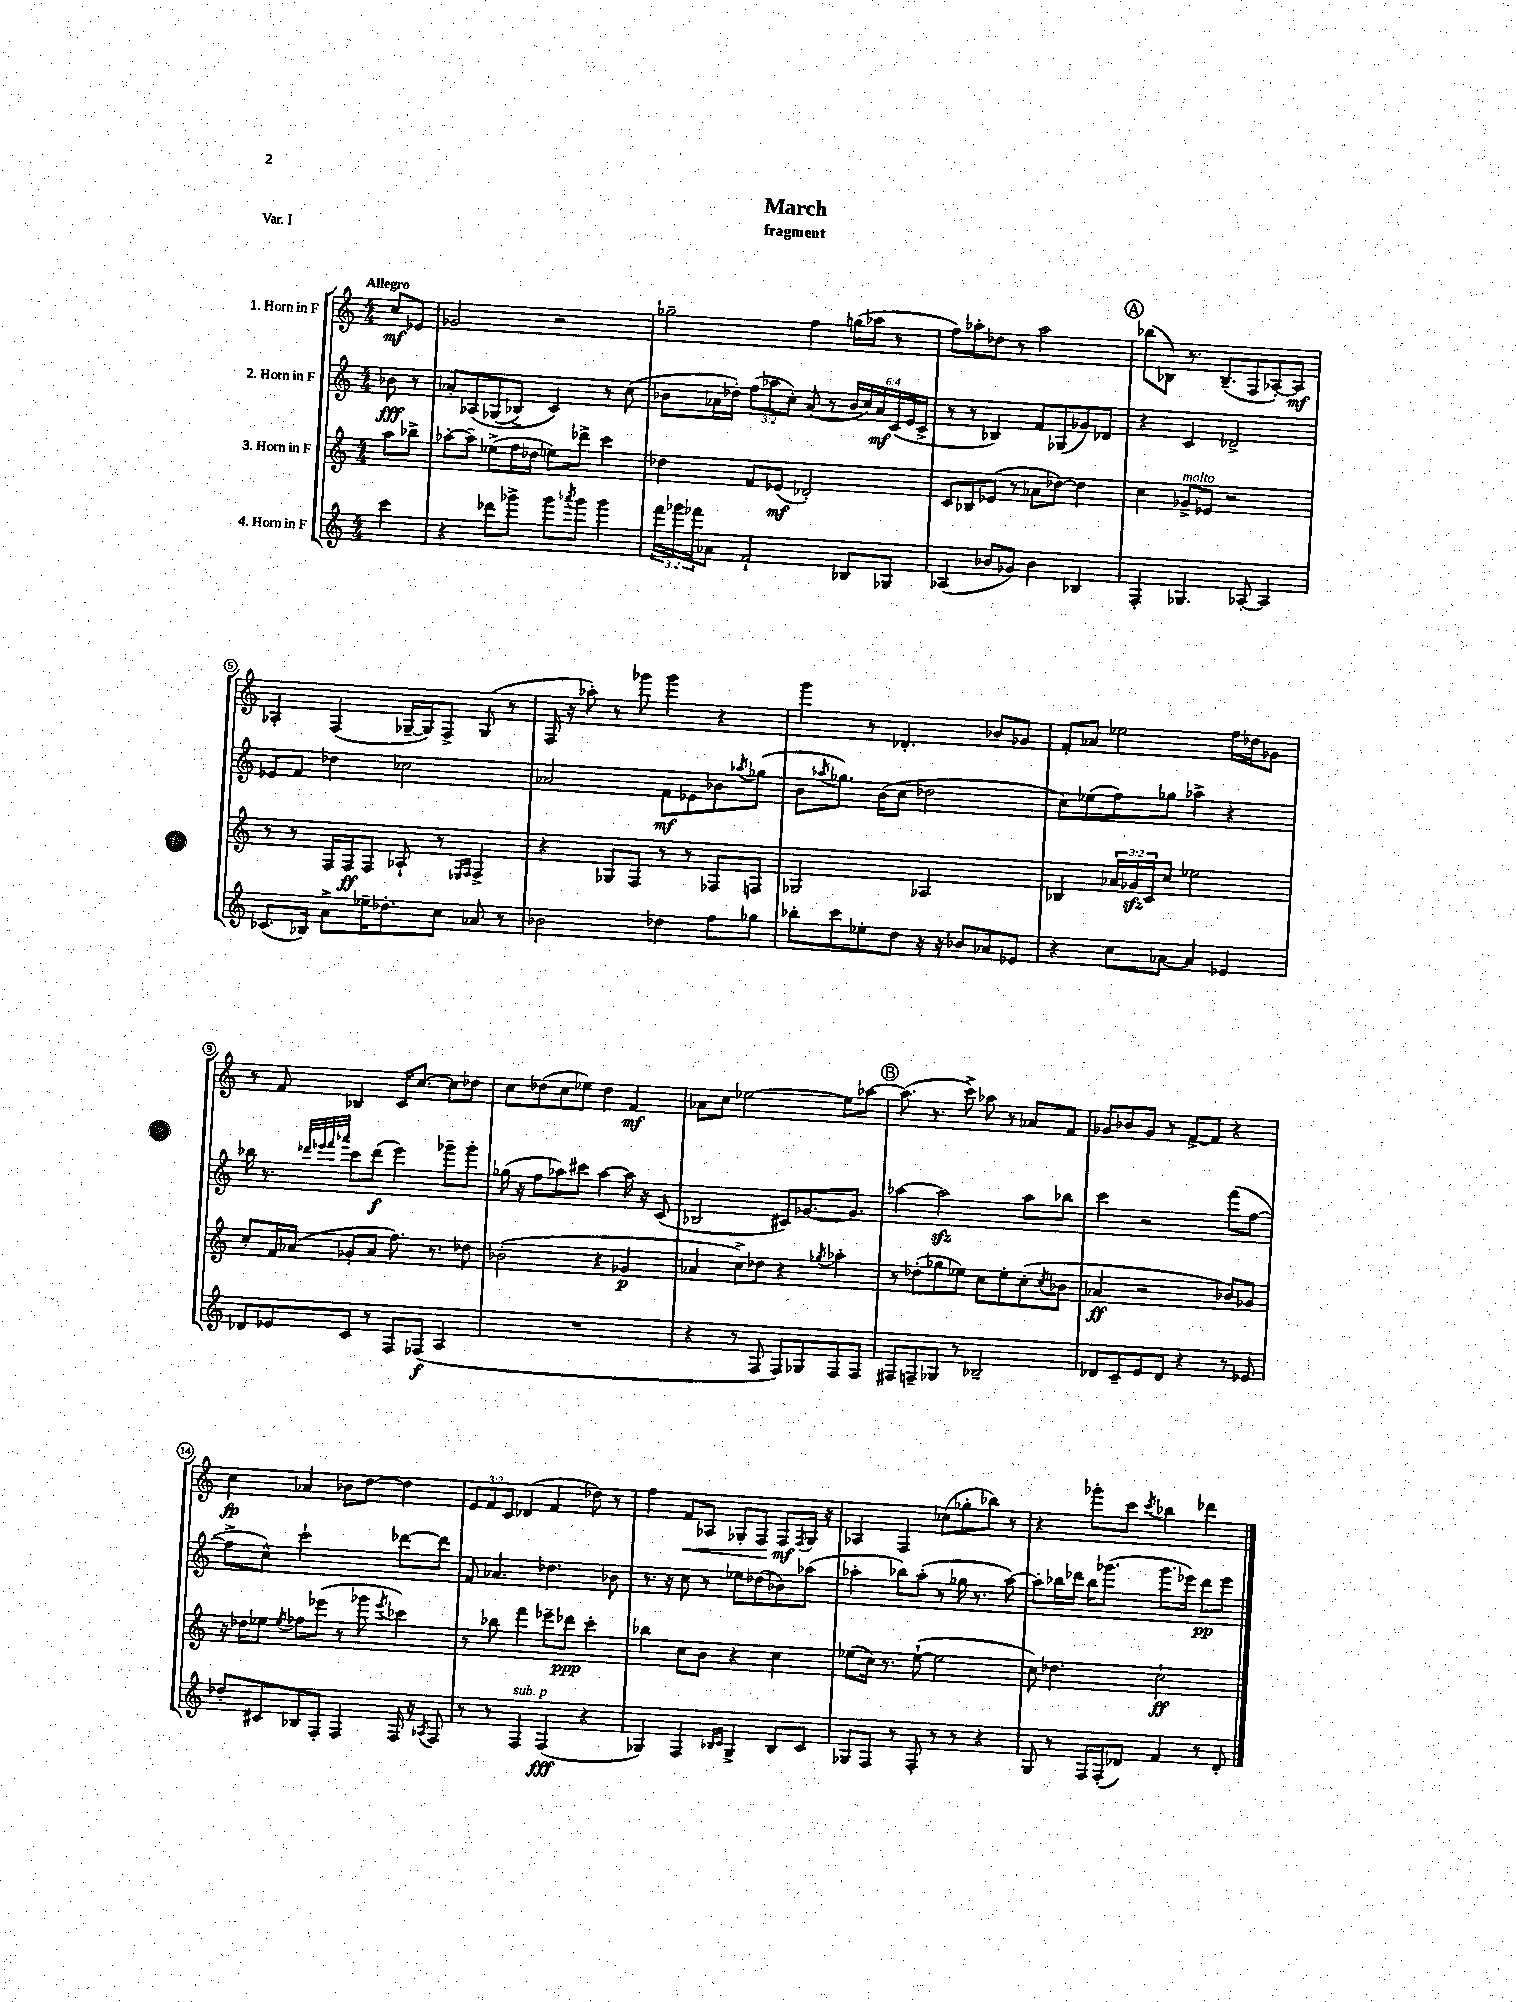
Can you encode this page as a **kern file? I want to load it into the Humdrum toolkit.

**kern	**kern	**kern	**kern
*staff4	*staff3	*staff2	*staff1
*clefG2	*clefG2	*clefG2	*clefG2
*k[]	*k[]	*k[]	*k[]
*M4/4	*M4/4	*M4/4	*M4/4
4ccc\	8aa\L	8b-\	8cc/L
.	8bb-^\J	8r	8e-/J
=	=	=	=
4r	[8aa-'\L	8a-'/L	2g-/
.	8aa-~\]J	&(8A-/	.
8ddd-\L	(8ee-^\L	(8G-/	.
8ggg-^\J	16ff\L	8B-^/J)	.
.	16dd-\JJ	.	.
8ggg-\L	8ee\L)	4c/&)	2r
8qaaa-/	.	.	.
8ggg-\J	8ddd-^\J	.	.
4ggg-\	4ccc\	8r	.
.	.	(8cc\	.
=	=	=	=
24fff\LL	4dd-\	8b-\L	2gg-~\
24ggg-\	.	.	.
24fff-\J	.	.	.
8a-\J	.	16a-\L	.
.	.	16dd-'\JJ)	.
2f`/	8f/L	(12ff\L	.
.	.	12aa-\	.
.	(8e-/J	.	.
.	.	12cc'\J)	.
.	2d-'/)	(8a-/	4ff\
.	.	8r	.
8B-/L	.	24b-/LL	(16gg\LL
.	.	24cc/)	.
.	.	.	16aa-\JJ
.	.	24a-/	.
8G-/J	.	(24c/	8r
.	.	24e/	.
.	.	24c^/JJ	.
=	=	=	=
(4A-/	8c/L	8r	8ff\L)
.	8B-/	8r	8aa-'\
8b-/L	(8e-/J	4B-/)	8dd-\J
8g-/J)	8r	.	8r
4b-\	8a-\L	8f/L	2aa-\
.	[8dd-\J)	(8G-/	.
4B-/	4dd-\]	8g-/)	.
.	.	8d-/J	.
=	=	=	=
4F'/	4cc\	4r	(8bb-\L
.	.	.	8B-\J)
4.G-/	8g-^/L	4c/	8.r
.	8e-/J	.	.
.	.	.	(8.B-~/L
.	2r	2d-^/	.
[8A-'/	.	.	8F/
4A-/]	.	.	[8A-'/)
.	.	.	8A-/]J
=	=	=	=
(8.c-/L	8r	8e-/L	4A-'/
.	8r	8f/J	.
16B-/Jk)	.	.	.
8a^\L	16F/LL	4dd-\	(4F/
.	16F/J	.	.
16ee-~\K	8F/J	.	.
8.dd-'\	.	.	.
.	8A-`/	2cc-\	[16G-~/LL
.	.	.	16G-/]J)
8cc\J	8r	.	8F^/J
.	16qqE-/LL	.	.
.	16qqF/JJ	.	.
8a-/	4F^/	.	(8G-/
8r	.	.	8r
=	=	=	=
2b-\	4r	2a-/	16F/
.	.	.	16r
.	.	.	8aa-'\)
.	8G-/L	.	8r
.	8F/J	.	8ggg-\
4dd-\	8r	8f\L	4ggg-\
.	8r	8e-\	.
8ff\L	8F-/L	8b-\	4r
.	.	8qaa-/	.
8gg-\J	8F/J	(8gg-\J	.
=	=	=	=
8bb-'\L	2G-/	8b\L	4ggg\
.	.	8qaa-/	.
8ccc\	.	8.gg-\J)	.
8ee-'\	.	.	8r
.	.	(16b\LK	.
8dd\J	.	8cc\J	4.d-'/
16r	2A-/	2dd-\	.
16r	.	.	.
8b-/L	.	.	.
8a-/	.	.	8b-/L
8e-/J	.	.	8g-/J
=	=	=	=
4r	4B-/	8cc\L)	8f'/L
.	.	(8ee-\	8a-/J
8cc\L	24a-/LL	8ff\)	2ee-\
.	24g-/	.	.
.	24c/J	.	.
[8a-\J	8cc/J	8gg-\J	.
4a-/]	2ee-\	4aa-^\	.
4e-/	.	4r	16ff\LL
.	.	.	16dd-\J
.	.	.	8g-\J
=	=	=	=
8d-/L	8cc'/L	16bb-\	8r
.	.	8.r	.
8e-/	16f/L	.	8f/
.	(16a-/JJ	.	.
.	.	32qqddd-/LLL	.
.	.	32qqeee-/	.
.	.	32qqfff/	.
.	.	32qqaaa-/JJJ	.
8c/J	8g-'/L	8ccc\L	4B-/
8r	8a-/J	(8ddd-\J	.
8F/L	8.ff\)	4eee-\)	16c/LK
.	.	.	[8.cc/J
(8F-/J	.	.	.
.	8.r	.	.
4A/	.	8ggg-~\L	8cc\]L
.	8dd-\	8ggg-'\J	8dd-\J
=	=	=	=
1r	(2b-'\	(16gg-\	8cc\L
.	.	16r	.
.	.	8ff\L	(8dd-\
.	.	8aa-\)	8cc\
.	.	8ccc#\J	8ee-\J)
.	4r	[4aa-\	4dd-\
.	4g-/	16aa-\]	4f/
.	.	16r	.
.	.	(8c/	.
=	=	=	=
4r	4a-/	2B-/	8a-\L
.	.	.	8cc\J
8r	8cc^\L)	.	[2ee-\
8F/	8dd-\J	.	.
8F/L)	4r	8c#/L)	.
8G-/	.	[8.g-/	.
.	8qgg-/	.	.
8F/	4aa-'\	.	8ee-\]L
.	.	8.g-/]J	.
8F/J	.	.	[8aa-\J
=	=	=	=
8F#/L	8r	[4aa-\	(8.aa-\]
8F~/	(8dd-'\L	.	.
.	.	.	8.r
8G-/J	8gg-\	2aa-\]	.
8r	8ee-\J)	.	8ccc^\)
2B-~/	8cc\L	.	8aa-\
.	8ee-'\	.	8r
.	(8cc'\	8aa-\L	8a-/L
.	8qcc/	.	.
.	8b-\J	8bb-\J	8f/J
=	=	=	=
8d-/L	4a-/	4ccc\	8g-/L
8c~/	.	.	8b-/
8e/	2r	2r	8g-/J
8d-/J	.	.	8r
4r	.	.	[8f^/L
.	.	.	8f/]J
8r	8b-/L)	(8fff\L	4r
8e-/	8g-/J	[8ff\J	.
=	=	=	=
8dd-'/L	16r	8ff^\]L	4cc\
.	16dd-\LK	.	.
8c#/	8ee-\J	8cc^^\J)	.
.	8qee-/	.	.
8B-/	8ff-\L	2ccc`\	4a-/
8F'/J	(8eee-\J	.	.
4F/	8r	.	8b-\L
.	8ggg-\	.	[8dd\J
.	8qeee-/	.	.
16F/	4ccc-\)	[8ddd-\L	4dd\]
16r	.	.	.
8qA-/	.	.	.
8F/	.	8ddd-\]J	.
=	=	=	=
8r	8r	8f/	12e/L
.	.	.	12f/
8r	8bb-\	4.a-/	.
.	.	.	12c/J
4F/	4fff\	.	(4d-/
(4F/	8eee-~\L	4.dd-\	4f/
.	8ddd-\J	.	.
4r	4ccc'\	.	8dd-\)
.	.	8b-\	8r
=	=	=	=
4G-/)	4bb-\	8.r	4ff\
.	.	16r	.
4F/	8cc\L	8cc\	8f/L
.	8b\J	8r	8A-/J
16qqB-/LL	.	.	.
16qqc/JJ	.	.	.
4G-^/	4r	8ee-\L	8G-'/L
.	.	(8dd-\	8F/J
8B-/L	4cc\	8b-\)	8F/L
.	.	.	8qF/
8c/J	.	(8aa-\J	16G-/Jk
.	.	.	16r
=	=	=	=
8G-/L	(8ee-\L	4aa-'\	4A-/
8F/J	16cc\Jk)	.	.
.	8.r	.	.
8r	.	8bb-\L)	4F/
8F'/	([8ee-`\	(8aa-'\J	.
8r	2ee-\]	8r	(8cc-\L
8r	.	16gg-\	8gg-'\
.	.	8.r	.
4r	.	.	8bb-\J)
.	.	[8aa-\)	8r
=	=	=	=
8G/	8cc\)	8aa-'\]L	4r
8r	4.dd-\	16bb-\L	.
.	.	16ddd-\JJ	.
16F/LL	.	16bb-\LK	8ggg-'\L
(16F'/J	.	(8.ggg-\J	.
8d-/J)	.	.	8ccc\J
.	.	.	8qccc/
4f/	2cc`\	8.ggg-\L	4bb-\
.	.	16eee-\Jk)	.
8r	.	8ddd-\L	4ddd-\
8d-'/	.	8eee-\J	.
==	==	==	==
*-	*-	*-	*-
